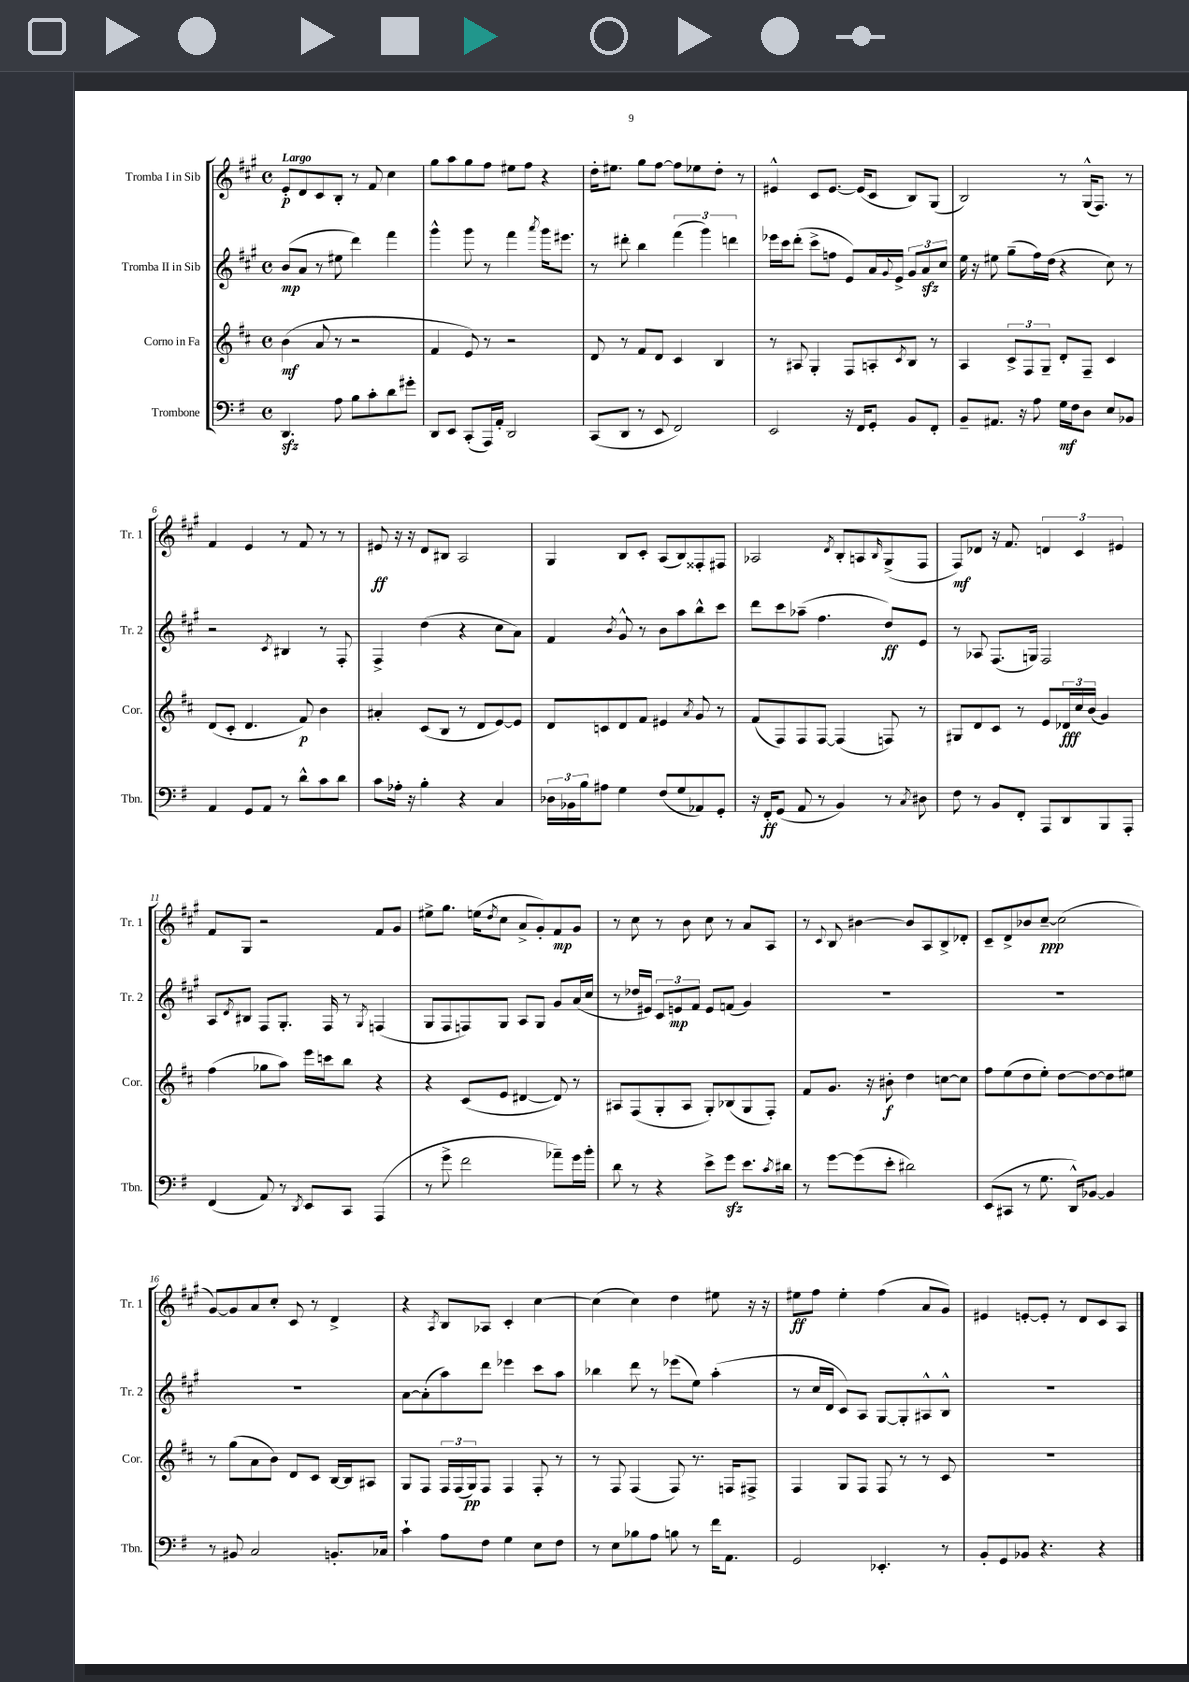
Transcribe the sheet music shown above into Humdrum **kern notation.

**kern	**dynam	**kern	**dynam	**kern	**dynam	**kern	**dynam
*part4	*part4	*part3	*part3	*part2	*part2	*part1	*part1
*staff4	*staff4	*staff3	*staff3	*staff2	*staff2	*staff1	*staff1
*I"Trombone	*	*I"Corno in Fa	*	*I"Tromba II in Sib	*	*I"Tromba I in Sib	*
*I'Tbn.	*	*I'Cor.	*	*I'Tr. 2	*	*I'Tr. 1	*
*clefF4	*	*clefG2	*	*clefG2	*	*clefG2	*
*k[f#]	*	*k[f#c#]	*	*k[f#c#g#]	*	*k[f#c#g#]	*
*M4/4	*	*M4/4	*	*M4/4	*	*M4/4	*
*met(c)	*	*met(c)	*	*met(c)	*	*met(c)	*
=1	=1	=1	=1	=1	=1	=1	=1
!	!	!	!	!	!	!LO:TX:a:B:t=Largo	!
4.DDzz/	.	(4b\	mf	(8b/L	mp	8e'/L	p
.	.	.	.	8a/J	.	8d/	.
.	.	8a/	.	8r	.	8c#/	.
8A\	.	8r	.	8ee#X\	.	8B'/J	.
8B\L	.	2r	.	4ddd\)	.	8r	.
8c'\	.	.	.	.	.	8f#/	.
8d\	.	.	.	4fff#\	.	4cc#\	.
8g#X'\J	.	.	.	.	.	.	.
=2	=2	=2	=2	=2	=2	=2	=2
8DD/L	.	4f#/	.	4ggg#^^\	.	8gg#\L	.
8EE/J	.	.	.	.	.	8aa\	.
(8CC'/L	.	8e/)	.	8ggg#\	.	8gg#\	.
16AAA/L)	.	8r	.	8r	.	8ff#\J	.
16AA'/JJ	.	.	.	.	.	.	.
2DD/	.	2r	.	4fff#\	.	8ee#X\L	.
.	.	.	.	.	.	8ff#\J	.
.	.	.	.	8qaaa/	.	.	.
.	.	.	.	16ggg#\KL	.	4r	.
.	.	.	.	8.eee#X\J	.	.	.
=3	=3	=3	=3	=3	=3	=3	=3
(8CC/L	.	8d/	.	8r	.	16dd'\KL	.
.	.	.	.	.	.	8.ee#X\J	.
8DD/J	.	8r	.	8ddd#X'\	.	.	.
8r	.	8f#/L	.	4bb\	.	8gg#\L	.
8EE/	.	8d/J	.	.	.	[8ff#\J	.
2FF#/)	.	4c#/	.	(6fff#\	.	8ff#\L]	.
.	.	.	.	.	.	8ee-X\	.
.	.	.	.	6ggg#\)	.	.	.
.	.	4B/	.	.	.	8dd'\J	.
.	.	.	.	6dddn\	.	.	.
.	.	.	.	.	.	8r	.
=4	=4	=4	=4	=4	=4	=4	=4
2EE/	.	8r	.	16eee-X\LL	.	4e#X^^/	.
.	.	.	.	16ccc#\J	.	.	.
.	.	8A#X/	.	(8ddd'\J	.	.	.
.	.	4G'/	.	8ccc#^\L	.	8c#/L	.
.	.	.	.	8ffn\J	.	[8.e#/J	.
16r	.	8F#/L	.	8e/L)	.	.	.
16FF#/KL	.	.	.	.	.	(16e#/KL]	.
8GG'/J	.	8An'/	.	16a/L	.	8c#/J	.
.	.	.	.	8qqg#/	.	.	.
.	.	.	.	16e^/JJ	.	.	.
.	.	8qc#/	.	.	.	.	.
8BB/L	.	8B/J	.	12g#/L	.	8B/L)	.
.	.	.	.	12azz/	.	.	.
8FF#'/J	.	8r	.	.	.	(8G#/J	.
.	.	.	.	12cc#/J	.	.	.
=5	=5	=5	=5	=5	=5	=5	=5
8BB~/L	.	4A/	.	16ee\	.	2B/)	.
.	.	.	.	16r	.	.	.
8.AA#X/J	.	.	.	8ee#X\	.	.	.
.	.	12c#^/L	.	(8gg#~\L	.	.	.
16r	.	.	.	.	.	.	.
.	.	12F#/	.	.	.	.	.
8A\	.	.	.	16ff#\L)	.	.	.
.	.	12G~/J	.	.	.	.	.
.	.	.	.	(16dd\JJ	.	.	.
16G\LL	mf	8d'/L	.	4r	.	8r	.
16F#\J	.	.	.	.	.	.	.
8D\J	.	8F#~/J	.	.	.	(16G#^^/KL	.
.	.	.	.	.	.	8.F#/J)	.
8E/L	.	4c#/	.	8cc#\)	.	.	.
8BB-X/J	.	.	.	8r	.	8r	.
!!LO:LB:g=z
=6	=6	=6	=6	=6	=6	=6	=6
4AA/	.	(8d/L	.	2r	.	4f#/	.
.	.	8c#'/J	.	.	.	.	.
8GG/L	.	4.d/	.	.	.	4e/	.
8AA/J	.	.	.	.	.	.	.
.	.	.	.	8qc#/	.	.	.
8r	.	.	.	4B#X/	.	8r	.
8d^^\L	.	8f#/)	p	.	.	8f#/	.
8c\	.	4b\	.	8r	.	8r	.
8d\J	.	.	.	8F#'/	.	8r	.
=7	=7	=7	=7	=7	=7	=7	=7
8c\L	.	4a#X'/	.	4F#^/	.	8e#X/	ff
16A-X'\Jk	.	.	.	.	.	16r	.
16r	.	.	.	.	.	16r	.
4B'\	.	(8c#/L	.	(4dd\	.	8d/L	.
.	.	8B/J	.	.	.	8B#X/J	.
4r	.	8r	.	4r	.	2A/	.
.	.	8d/L	.	.	.	.	.
4C/	.	[8e/)	.	8cc#\L	.	.	.
.	.	8e/J]	.	8a\J)	.	.	.
=8	=8	=8	=8	=8	=8	=8	=8
24D-X\LL	.	8d/L	.	4f#/	.	4G#/	.
24BB-X\	.	.	.	.	.	.	.
24B\J	.	.	.	.	.	.	.
8A#X\J	.	8cn/	.	.	.	.	.
.	.	.	.	8qb/	.	.	.
4G\	.	8d/	.	8g#^^/	.	8B/L	.
.	.	8f#/J	.	8r	.	8c#'/J	.
(8F#/L	.	4e#X/	.	8b\L	.	(8A/L	.
8G/	.	.	.	8aa\	.	8B/)	.
.	.	8qa/	.	.	.	.	.
8AA-X/)	.	8g/	.	8bb^^\	.	8F##X'/	.
8GG'/J	.	8r	.	8ccc#\J	.	8F#X/J	.
=9	=9	=9	=9	=9	=9	=9	=9
16r	.	(8f#/L	.	8ddd\L	.	2A-X/	.
16FF#'/KL	ff	.	.	.	.	.	.
(8GG/J	.	8F#/)	.	8ccc#\	.	.	.
8AA/	.	8F#/	.	(8aa-X~\J	.	.	.
8r	.	[8F#/J	.	4.ff#\	.	.	.
.	.	.	.	.	.	8qd/	.
4BB/)	.	(4F#/]	.	.	.	8B'/L	.
.	.	.	.	.	.	8An/	.
.	.	.	.	.	.	16qqB/	.
8r	.	8Fn/)	.	8dd/L)	ff	(8G#^/	.
8qC/	.	.	.	.	.	.	.
8D#X\	.	8r	.	8e/J	.	8F#/J	.
=10	=10	=10	=10	=10	=10	=10	=10
8F#\	.	8G#X/L	.	8r	.	8F#/L)	mf
8r	.	8d/	.	8A-X/	.	8d-X/J	.
8BB/L	.	8c#/J	.	(8.F#/L	.	16r	.
.	.	.	.	.	.	8.f#/	.
8FF#'/J	.	8r	.	.	.	.	.
.	.	.	.	16Gn/Jk)	.	.	.
8AAA/L	.	8e/L	.	2F#/	.	6dn/	.
8DD/	.	24d-X/L	fff	.	.	.	.
.	.	24cc#/	.	.	.	6c#/	.
.	.	(24b/JJ	.	.	.	.	.
8BBB/	.	4g/)	.	.	.	.	.
.	.	.	.	.	.	6e#X/	.
8AAA'/J	.	.	.	.	.	.	.
!!LO:LB:g=z
=11	=11	=11	=11	=11	=11	=11	=11
(4FF#/	.	(4ff#\	.	8A/L	.	8f#/L	.
.	.	.	.	8qd/	.	.	.
.	.	.	.	8B#X/J	.	8G#/J	.
8AA/)	.	8gg-X\L	.	8F#/L	.	2r	.
8r	.	8aa\J)	.	8.G#'/J	.	.	.
8qDD/	.	.	.	.	.	.	.
8EE/L	.	16eee\LL	.	.	.	.	.
.	.	16cccn\J	.	16F#/	.	.	.
8CC/J	.	8bb\J	.	8r	.	.	.
.	.	.	.	8qG#/	.	.	.
(4AAA/	.	4r	.	(4Fn/	.	8f#/L	.
.	.	.	.	.	.	8g#/J	.
=12	=12	=12	=12	=12	=12	=12	=12
8r	.	4r	.	8G#/L	.	8ee#X^\L	.
8g^\	.	.	.	8F#/	.	8.gg#\J	.
2f#\	.	(8c#/L	.	8Fn/)	.	.	.
.	.	.	.	.	.	(16een\KL	.
.	.	.	.	.	.	8qdd/	.
.	.	8e/J	.	8G#/J	.	8cc#\J	.
.	.	[4d#X/	.	8A/L	.	8a^/L	.
.	.	.	.	8G#/J	.	8g#'/)	.
8a-X~\L)	.	8d#/])	.	8g#/L	.	8f#/	mp
16g\L	.	8r	.	(16a/L	.	8g#/J	.
16b'\JJ	.	.	.	16cc#/JJ	.	.	.
=13	=13	=13	=13	=13	=13	=13	=13
8d\	.	8A#X/L	.	8r	.	8r	.
8r	.	(8F#/	.	16dd-X/LL	.	8cc#\	.
.	.	.	.	16e#X/JJ)	.	.	.
4r	.	8G'/	.	12c#/L	.	8r	.
.	.	.	.	12en/	mp	.	.
.	.	8A#/J	.	.	.	8b\	.
.	.	.	.	12f#/J	.	.	.
8e^\L	.	8G'/L)	.	8e/L	.	8cc#\	.
8gzz\J	.	(8B-X/	.	(8fn/J	.	8r	.
8.e\L	.	8G/	.	4g#/)	.	8a/L	.
.	.	8F#'/J)	.	.	.	8A/J	.
8qc/	.	.	.	.	.	.	.
16d#X\Jk	.	.	.	.	.	.	.
=14	=14	=14	=14	=14	=14	=14	=14
8r	.	8f#/L	.	1r	.	8r	.
.	.	.	.	.	.	8qqc#/	.
[8g\L	.	8.g/J	.	.	.	8B/	.
(8g\]	.	.	.	.	.	[4b#X\	.
.	.	16r	.	.	.	.	.
8e'\J	.	8b#X'\	f	.	.	.	.
2d#X\)	.	4dd\	.	.	.	8b#/L]	.
.	.	.	.	.	.	8A/	.
.	.	[8ccn\L	.	.	.	8B^/	.
.	.	8cc\J]	.	.	.	8d-X'/J	.
=15	=15	=15	=15	=15	=15	=15	=15
(8EE/L	.	8ff#\L	.	1r	.	8c#~/L	.
8CC#X/J	.	(8ee\	.	.	.	8d^/	.
8r	.	8dd\	.	.	.	8b-X/	.
8.G\	.	8ee'\J)	.	.	.	[8cc#~/J	ppp
.	.	[8dd\L	.	.	.	(2cc#\]	.
16DD^^/KL)	.	.	.	.	.	.	.
[8BB-X/J	.	8dd\_	.	.	.	.	.
4BB-/]	.	8dd\]	.	.	.	.	.
.	.	8ee#X\J	.	.	.	.	.
!!LO:LB:g=z
=16	=16	=16	=16	=16	=16	=16	=16
8r	.	8r	.	1r	.	[8g#/L)	.
8BB#X/	.	(8gg\L	.	.	.	8g#/]	.
2C/	.	8a\	.	.	.	8a/	.
.	.	8b\J)	.	.	.	8cc#'/J	.
.	.	8d/L	.	.	.	8c#/	.
.	.	8c#/J	.	.	.	8r	.
8.BBn'/L	.	[16B/LL	.	.	.	4d^/	.
.	.	16B/J]	.	.	.	.	.
.	.	8A#X/J	.	.	.	.	.
16C-X/Jk	.	.	.	.	.	.	.
=17	=17	=17	=17	=17	=17	=17	=17
4c`\	.	8G/L	.	[8a\L	.	4r	.
.	.	8F#/J	.	(8a'\]	.	.	.
.	.	.	.	.	.	8qA/	.
8A\L	.	24F#/LL	.	8aa\)	.	8B/L	.
.	.	(24F#/	.	.	.	.	.
.	.	24G/J)	pp	.	.	.	.
8F#\J	.	8F#/J	.	8ddd\J	.	8A-X/J	.
4G\	.	4F#/	.	4eee-X\	.	4c#'/	.
8E\L	.	8F#'/	.	8ccc#\L	.	[4cc#\	.
8F#\J	.	8r	.	8aa\J	.	.	.
=18	=18	=18	=18	=18	=18	=18	=18
8r	.	8r	.	4bb-X\	.	(4cc#\]	.
8E\L	.	8F#/	.	.	.	.	.
8B-X\	.	(4F#/	.	8ddd\	.	4cc#\)	.
8A\J	.	.	.	8r	.	.	.
8Bn\	.	8F#/)	.	(8eee-X\L	.	4dd\	.
8r	.	8.r	.	8ee\J)	.	.	.
16f#\KL	.	.	.	(4aa'\	.	8ee#X\	.
8.AA\J	.	16Fn/KL	.	.	.	.	.
.	.	8F#X^/J	.	.	.	16r	.
.	.	.	.	.	.	16r	.
=19	=19	=19	=19	=19	=19	=19	=19
2GG/	.	4F#/	.	8r	.	8ee#X\L	ff
.	.	.	.	16cc#/LL	.	8ff#\J	.
.	.	.	.	16d/JJ	.	.	.
.	.	8G/L	.	8c#/L)	.	4ee#'\	.
.	.	8F#/J	.	8A/J	.	.	.
4.EE-X'/	.	8F#/	.	[8G#/L	.	(4ff#\	.
.	.	8r	.	8G#'/]	.	.	.
.	.	8r	.	8A#X^^/	.	8a/L	.
8r	.	8c#/	.	8B^^/J	.	8g#/J)	.
=20	=20	=20	=20	=20	=20	=20	=20
8BB'/L	.	1r	.	1r	.	4e#X/	.
8GG/	.	.	.	.	.	.	.
8BB-X/J	.	.	.	.	.	[8en'/L	.
4.r	.	.	.	.	.	8e'/J]	.
.	.	.	.	.	.	8r	.
.	.	.	.	.	.	8d/L	.
4r	.	.	.	.	.	8c#/	.
.	.	.	.	.	.	8A/J	.
==	==	==	==	==	==	==	==
*-	*-	*-	*-	*-	*-	*-	*-
